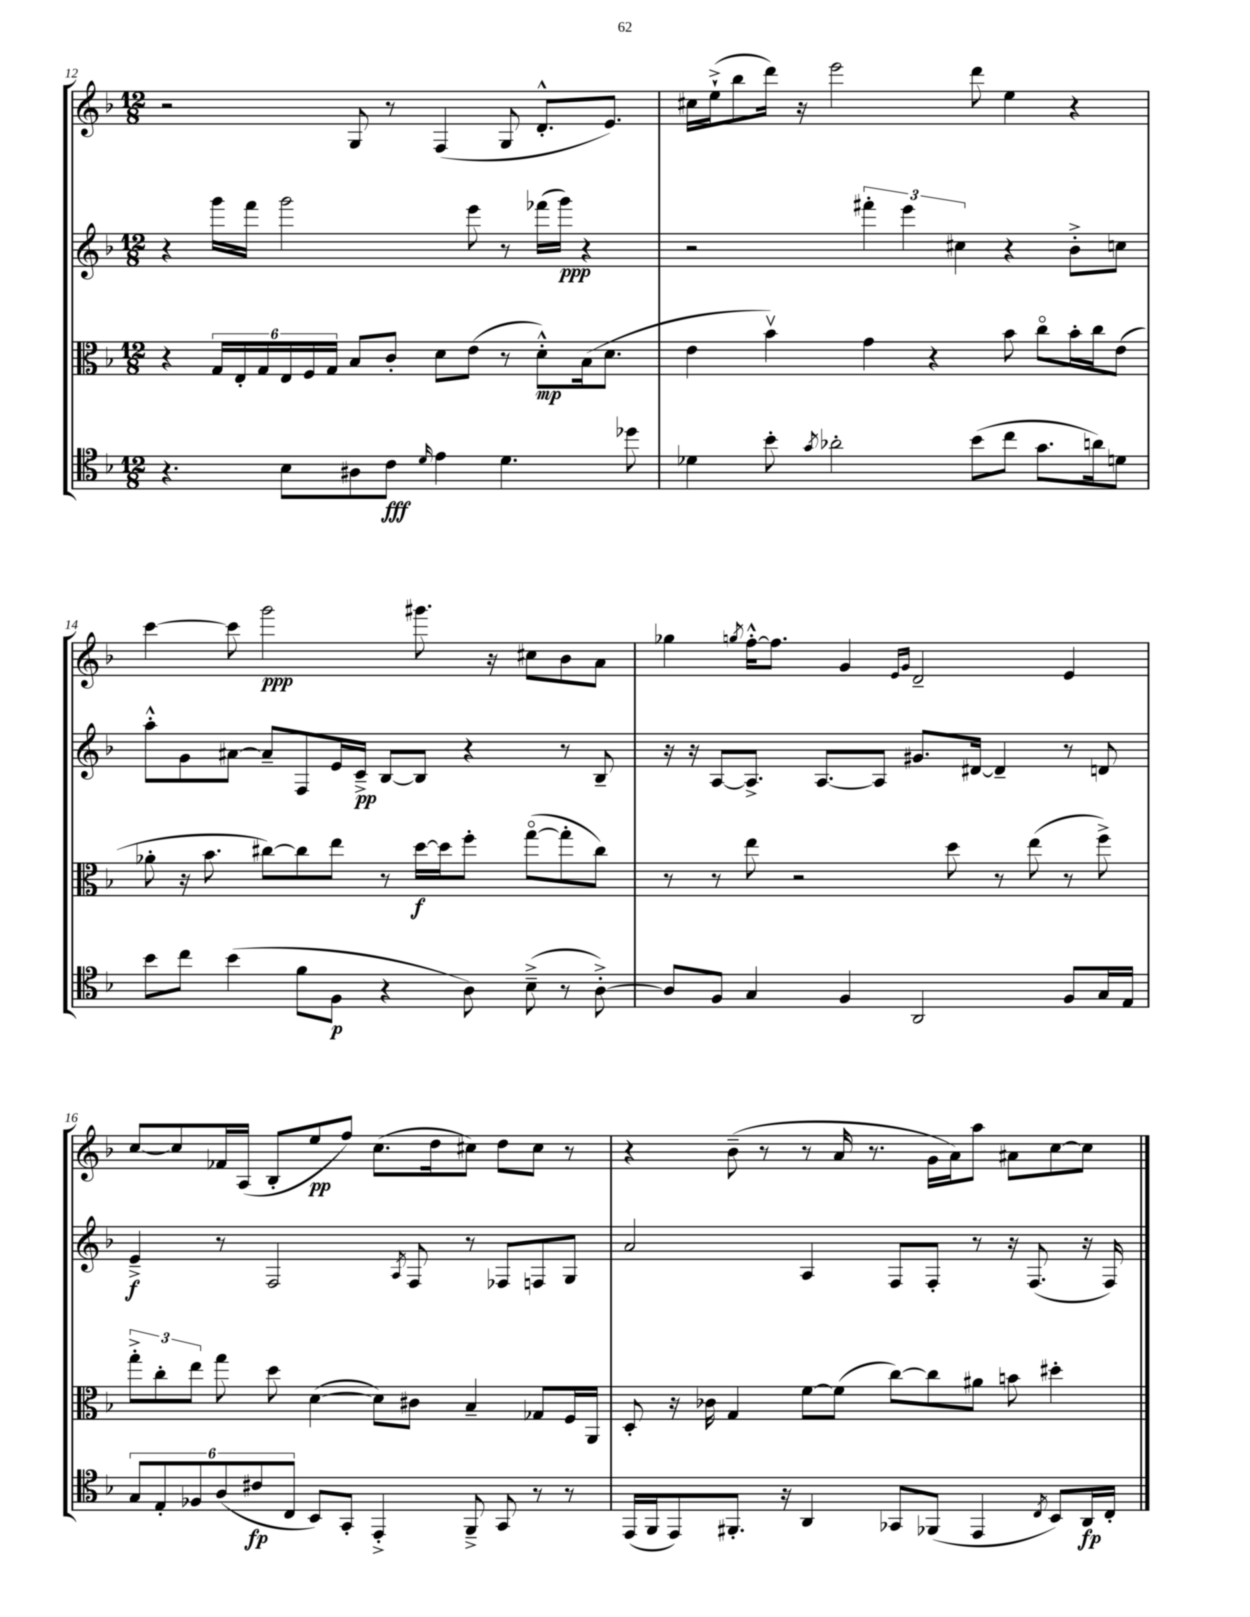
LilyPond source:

<<
\new StaffGroup <<
\new Staff = "s0" {
    \clef treble \key f \major \numericTimeSignature \time 12/8
    \autoBeamOff r2 g8 r8 f4( g8 d'8.[-.-^ e'8.]) |
    cis''16[ e''16-!->( bes''8 d'''16]) r16 e'''2 d'''8 e''4 r4 |
    c'''4~ c'''8 g'''2\ppp gis'''8. r16 cis''8[ bes'8 a'8] |
    ges''4 \acciaccatura { g''8 } f''16[~-.-^ f''8.] g'4 \grace { e'16[ g'16] } d'2-- e'4 |
    c''8[~ c''8 fes'16 a16]( bes8[-. e''8\pp f''8]) c''8.[( d''16 cis''8]) d''8[ cis''8] r8 |
    r4 bes'8--( r8 r8 a'16 r8. g'16[ a'16) a''8] ais'8[ c''8~ c''8] \bar "|." |
}
\new Staff = "s1" {
    \clef treble \key f \major \numericTimeSignature \time 12/8
    \autoBeamOff r4 g'''16[ f'''16] g'''2 e'''8 r8 fes'''16[( g'''16]\ppp) r4 |
    r2 \tuplet 3/2 { fis'''4-. e'''4 cis''4 } r4 bes'8[-.-> c''8] |
    a''8[-.-^ g'8 ais'8]~ ais'8[-- f8 e'16 c'16]--->\pp bes8[~ bes8] r4 r8 bes8-- |
    r16 r16 a8[~ a8.]-> a8.[~ a8] gis'8.[ dis'16]~ dis'4-- r8 d'8 |
    e'4--->\f r8 f2 \acciaccatura { a8 } f8 r8 fes8[ f8 g8] |
    a'2 a4 f8[ f8]-. r8 r16 f8.( r16 f16) \bar "|." |
}
\new Staff = "s2" {
    \clef alto \key f \major \numericTimeSignature \time 12/8
    \autoBeamOff r4 \tuplet 6/4 { g16[ e16-. g16 e16 f16 g16] } bes8[ c'8]-. d'8[ e'8]( r8 d'8[-.-^\mp) bes16( d'8.] |
    e'4 bes'4\upbow) g'4 r4 bes'8 c''8[\flageolet bes'16-. c''16 e'8]( |
    aes'8-. r16 bes'8. cis''8[~) cis''8 e''8] r8 d''16[~\f d''16 f''8]-. g''8[~\flageolet( g''8-. cis''8]) |
    r8 r8 e''8 r2 d''8 r8 e''8( r8 f''8->) |
    \tuplet 3/2 { g''8[-.-> c''8-. e''8] } g''8 d''8 d'4~( d'8[) cis'8] bes4-- ges8[ f16 a,16] |
    d8-. r16 ces'16 g4 f'8[~ f'8]( c''8[~) c''8 ais'8] b'8 dis''4-. \bar "|." |
}
\new Staff = "s3" {
    \clef tenor \key f \major \numericTimeSignature \time 12/8
    \autoBeamOff r4. bes8[ ais8 c'8]\fff \grace { d'16 } e'4 d'4. des''8 |
    des'4 bes'8-. \acciaccatura { g'8 } aes'2-. bes'8[( c''8] g'8.[ a'16) d'8] |
    bes'8[ c''8] bes'4( f'8[ f8]\p r4 a8) bes8--->( r8 a8~-.->) |
    a8[ f8] g4 f4 a,2 f8[ g16 e16] |
    \tuplet 6/4 { g8[ e8-. fes8 a8( cis'8\fp c8] } bes,8[) g,8]-. e,4-.-> f,8---> g,8 r8 r8 |
    e,16[( f,16 e,8) fis,8.]-. r16 a,4 ges,8[ fes,8]( e,4 \acciaccatura { c8 } bes,8[) a,16\fp c16]-. \bar "|." |
}
>>
>>
\layout { \context { \Score currentBarNumber = #12 } }
